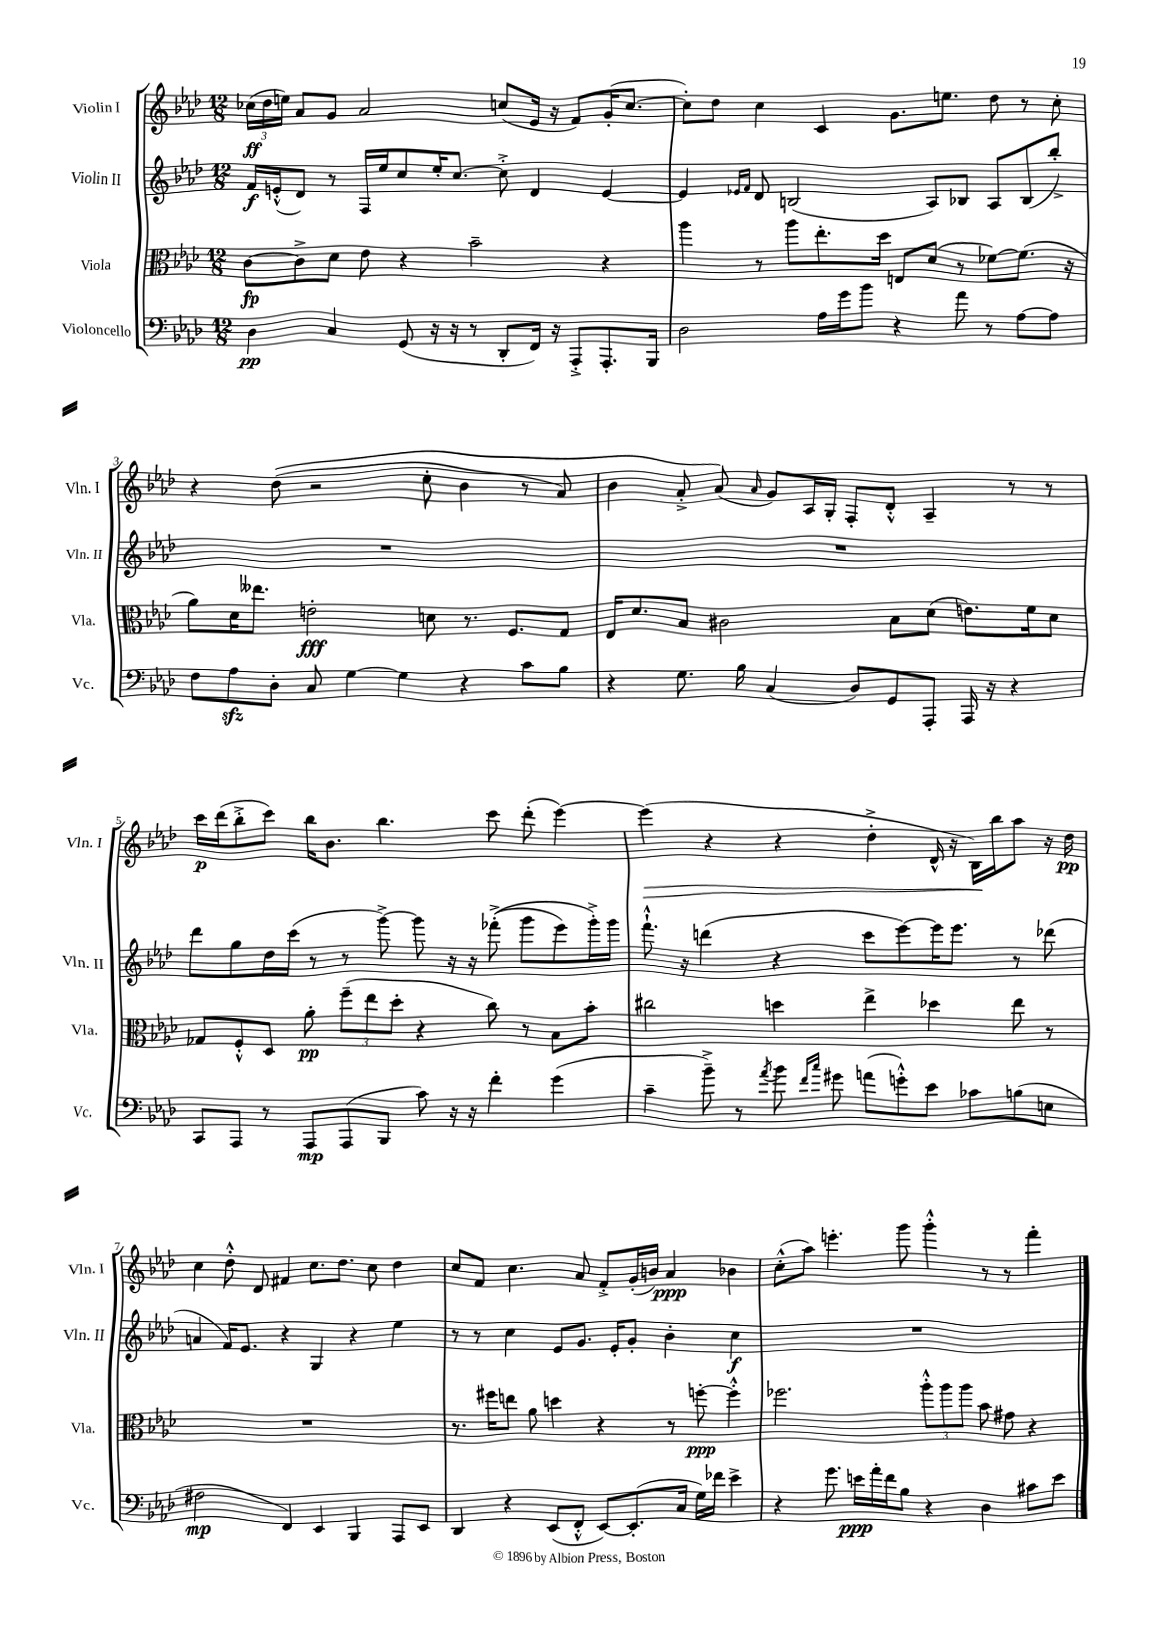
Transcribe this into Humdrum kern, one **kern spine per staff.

**kern	**kern	**kern	**kern
*staff4	*staff3	*staff2	*staff1
*clefF4	*clefC3	*clefG2	*clefG2
*k[b-e-a-d-]	*k[b-e-a-d-]	*k[b-e-a-d-]	*k[b-e-a-d-]
*M12/8	*M12/8	*M12/8	*M12/8
4D-\	[8c\L	16f/LL	(24cc-\LL
.	.	.	24dd-\
.	.	(16e'^^/J	.
.	.	.	24ee\JJ)
.	8c^\]	8d-/J)	8a-/L
4C/	8d-\J	8r	8g/J
.	8e-\	16F/LL	2a-/
.	.	16ee-/J	.
(8GG/	4r	8cc/	.
16r	.	16ee-'/K	.
16r	.	[8.cc/J	.
8r	2b-~\	.	.
8DD-'/L	.	8cc'^\]	(8cc/L
16FF/Jk)	.	4d-/	16e-/Jk
16r	.	.	16r
8AAA-'^/L	.	.	8f/L)
8.AAA-'/	4r	[4e/	(16g'/K
.	.	.	[8.cc/J
16BBB-/Jk	.	.	.
=	=	=	=
2D-\	4aa-\	4e/]	8cc'\]L)
.	.	.	8dd-\J
.	.	16qqe-/LL	.
.	.	16qqf/JJ	.
.	8r	8d-/	4cc\
.	8aa-\L	(2B/	.
16A-\LL	8.ee-'\	.	4c/
16g\J	.	.	.
8b-\J	.	.	.
.	16dd-\Jk	.	.
4r	8E/L	.	8.g\L
.	(8d-/J	8A-/L)	.
.	.	.	8.ee\J
8a-\	8r	8B-/J	.
8r	[8f-\L)	8A-/L	8dd-\
[8A-\L	(8.f-\]J	(8B-/	8r
8A-\]J	.	8bb-'^/J)	8cc'\
.	16r	.	.
=	=	=	=
8F\L	8a-\L)	1.r	4r
8A-\	16d-\K	.	.
.	8.ee--\J	.	.
8D-'\J	.	.	&((8dd-\
8C/	2e'\	.	2r
[4G\	.	.	.
4G\]	.	.	.
.	8d\	.	8cc'\
4r	8.r	.	4b-\
.	8.F/L	.	.
8c\L	.	.	8r
8B-\J	8G/J	.	8a-/)
=	=	=	=
4r	16E-/LK	1.r	4b-\
.	8.d-/	.	.
8.G\	8B-/J	.	8a-'^/
.	2c#\	.	(8a-/&)
16B-\	.	.	.
.	.	.	16qqa-/
(4C/	.	.	8g/L)
.	.	.	16A-/L
.	.	.	16G'/JJ
8D-/L)	.	.	8F'/L
8GG/	8B-\L	.	8d-'^^/J
8AAA-'/J	(8d-\J	.	4A-~/
16AAA-/	8.e\L)	.	.
16r	.	.	.
4r	.	.	8r
.	16f\k	.	.
.	8d-\J	.	8r
=	=	=	=
8CC/L	8G-/L	8ddd-\L	16ccc\LL
.	.	.	(16ddd-\J
8AAA-/J	8F'^^/	8gg\	8bb-'^\
8r	8D-/J	16dd-\L	8ccc\J)
.	.	(16ccc\JJ	.
8AAA-/L	8a-'\	8r	16bb-\LK
.	.	.	8.b-\J
(8AAA-/	(12ff~\L	8r	.
.	12ee-\	.	.
8BBB-/J	.	[8ggg^\)	4.bb-\
.	12dd-'\J	.	.
8c\)	4r	8ggg\]	.
16r	.	16r	.
16r	.	16r	.
4f'\	8cc\)	&((8fff-'^\	8ccc\
.	8r	8ggg\L	(8ddd-'\
(4g\	8B-\L	8eee-\)	[4eee-\)
.	8b-'\J	16ggg'^\L&)	.
.	.	16ggg\JJ	.
=	=	=	=
4c~\	2cc#\	8.fff`^^\	(4eee-\]
.	.	16r	.
8b-~^\)	.	(4ddd\	4r
8r	.	.	.
8qa-/	.	.	.
8b-\	4dd\	4r	4r
16qqf/LL	.	.	.
16qqcc/JJ	.	.	.
8g#\	.	.	.
(8a\L	4ee-^\	8ccc\L	4dd-'^\
8g'^^\)	.	[8eee-\)	.
8e-\J	4dd-\	16eee-\]K	16d-^^/
.	.	8.eee-\J	16r
8c-\L	.	.	16B-\LL)
.	.	.	16bb-\J
(8B\	8ee-\	8r	8aa-\J
8E\J	8r	(8ddd-\	16r
.	.	.	16dd-\
=	=	=	=
2F#\	1.r	4a/	4cc\
.	.	16f/LK)	8dd-'^^\
.	.	8.e-/J	.
.	.	.	8d-/
4FF/)	.	4r	4f#/
4EE-/	.	4G/	8.cc\L
.	.	.	8.dd-\J
4BBB-/	.	4r	.
.	.	.	8cc\
8AAA-/L	.	4ee-\	4dd-\
8EE-/J	.	.	.
=	=	=	=
4DD-/	8.r	8r	8cc/L
.	.	8r	8f/J
.	16ff#\LK	.	.
4r	8ee\J	4cc\	4.cc\
.	8a-\	.	.
(8EE-/L	4dd\	8e-/L	.
8FF'^^/J	.	8.g/J	8a-/
[8EE-/L)	4r	.	8f'^/L
.	.	16e-'/LK	.
(8.EE-'/]	.	8g'/J	(16g'/L
.	.	.	16b/JJ)
.	8r	4b-'\	4a-/
16C/Jk	.	.	.
16G\LL)	[8ff'\	.	.
16f-\JJ	.	.	.
4e-^\	4ff'^^\]	4cc\	4b-\
=	=	=	=
4r	2.ff-\	1.r	(8cc'^^\L
.	.	.	8aa-\J)
8.g\	.	.	4.eee'\
16e\LL	.	.	.
16a-'\	.	.	.
16f\J	.	.	.
8B-\J	.	.	8ggg\
4r	12aa-'^^\L	.	4ggg'^^\
.	12aa-\	.	.
.	12aa-\J	.	.
4D-\	8b-\	.	8r
.	8g#\	.	8r
8c#\L	4r	.	4fff'\
8e\J	.	.	.
==	==	==	==
*-	*-	*-	*-
